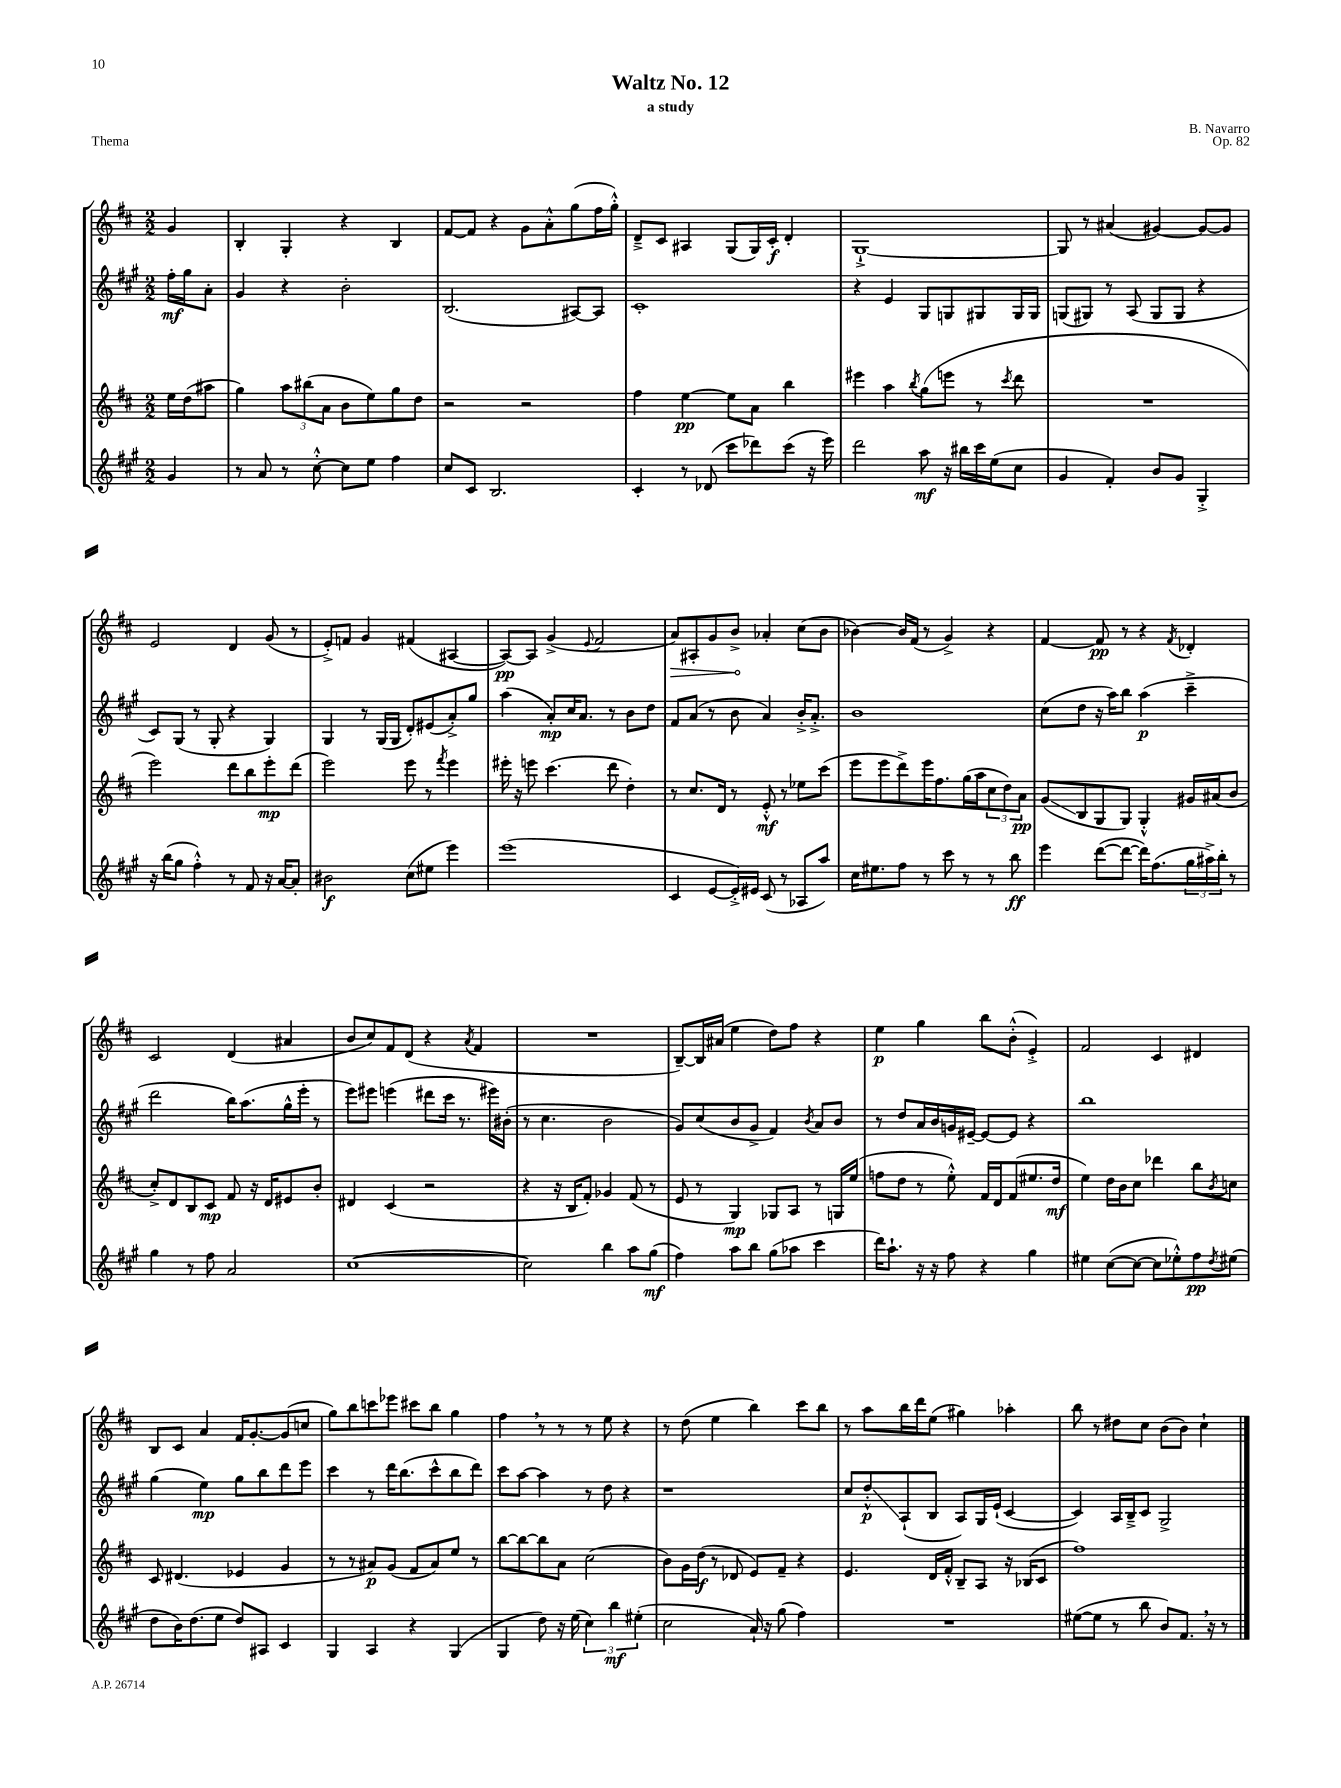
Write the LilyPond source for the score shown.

\header { title = "Waltz No. 12" composer = "B. Navarro" subtitle = "a study" opus = "Op. 82" piece = "Thema" }
<<
\new StaffGroup <<
\new Staff = "s0" {
    \clef treble \key d \major \numericTimeSignature \time 2/2 \partial 4
    g'4 |
    b4-. g4-. r4 b4 |
    fis'8~ fis'8 r4 g'8 a'8-.-^ g''8( fis''16 g''16-.-^) |
    d'8---> cis'8 ais4 g8( g16) cis'16-.\f d'4-. |
    g1~-!-> |
    g8 r8 ais'4( gis'4~) gis'8~ gis'8 |
    e'2 d'4 g'8( r8 |
    e'8-.->) f'8 g'4 fis'4( ais4~ |
    ais8~\pp) ais8 g'4->( \appoggiatura { e'8 } fis'2 |
    \once \override Hairpin.circled-tip = ##t a'8\>) ais8-. g'8 b'8->\! aes'4-. cis''8( b'8 |
    bes'4~) bes'16 fis'16( r8 g'4->) r4 |
    fis'4~ fis'8\pp r8 r4 \acciaccatura { fis'8 } des'4-. |
    cis'2 d'4( ais'4 |
    b'8 cis''8) fis'8 d'8( r4 \acciaccatura { a'8 } fis'4 |
    R1 |
    b8~--) b16 ais'16( e''4 d''8) fis''8 r4 |
    e''4\p g''4 b''8 b'8-.-^( e'4-.->) |
    fis'2 cis'4 dis'4 |
    b8 cis'8 a'4 fis'16 g'8.~-. g'8( c''8 |
    g''8) b''8 c'''8 ees'''8 cis'''8 b''8 g''4 |
    fis''4 \breathe r8 r8 r8 e''8 r4 |
    r8 d''8( e''4 b''4) cis'''8 b''8 |
    r8 a''8 b''16 d'''16 e''8( gis''4) aes''4-. |
    b''8 r8 dis''8 cis''8 b'8( b'8) cis''4-! \bar "|." |
}
\new Staff = "s1" {
    \clef treble \key a \major \numericTimeSignature \time 2/2 \partial 4
    fis''16-.\mf gis''16 a'8-. |
    gis'4 r4 b'2-. |
    b2.( ais8~) ais8 |
    cis'1-. |
    r4 e'4 gis8 g8 gis8 gis16 gis16 |
    g8( gis8) r8 a8( gis8 gis8 r4 |
    cis'8) gis8( r8 gis8-. r4 gis4) |
    gis4 r8 gis16( gis16 d'8-.) eis'8( a'8-.->) gis''8 |
    a''4( a'8-.\mp) cis''16 a'8. r8 b'8 d''8 |
    fis'8 a'8( r8 b'8 a'4) b'16-.-> a'8.-.-> |
    b'1 |
    cis''8( d''8 r16 a''16) b''8 a''4\p( cis'''4---> |
    d'''2 b''16) a''8.( gis''16-^ e'''16-. r8 |
    e'''8) eis'''8 e'''4( dis'''8 cis'''16 r8. eis'''16) bis'16-.( |
    r8 cis''4. b'2 |
    gis'8) cis''8( b'8 gis'8-> fis'4) \acciaccatura { b'8 } a'8 b'8 |
    r8 d''8 a'16 b'16 g'16 eis'16~-- eis'8~ eis'8 r4 |
    b''1 |
    gis''4( e''4\mp) gis''8 b''8 d'''8 e'''8 |
    cis'''4 r8 d'''16 b''8.( cis'''8-^ b''8 d'''8) |
    cis'''8 a''8~ a''4 r8 d''8 r4 |
    r1 |
    cis''8 d''8-.-^\glissando\p a8-!( b8 a8) gis16 e'16-!( cis'4~ |
    cis'4) a16 b16---> cis'8 gis2-> \bar "|." |
}
\new Staff = "s2" {
    \clef treble \key d \major \numericTimeSignature \time 2/2 \partial 4
    e''16 d''16( ais''8 |
    g''4) \tuplet 3/2 { a''8 bis''8( a'8 } b'8 e''8) g''8 d''8 |
    r2 r2 |
    fis''4 e''4~\pp e''8 a'8 b''4 |
    eis'''4 a''4 \acciaccatura { b''8 } g''8( e'''8 r8 \acciaccatura { cis'''8 } d'''8 |
    R1 |
    e'''2) d'''8 b''8 e'''8-.\mp d'''8( |
    e'''2) e'''8 r8 \acciaccatura { fis'''8 } e'''4 |
    eis'''16-. r16 e'''8 cis'''4.( d'''8 d''4-.) |
    r8 cis''8. d'16 r8 e'8-.-^\mf r8 ees''8 cis'''8( |
    e'''8 e'''8 d'''8->) e'''16 fis''8. g''16( a''16 \tuplet 3/2 { cis''8 d''8) a'8\pp } |
    g'8\glissando( b8 g8 g8) g4-.-^ gis'16 ais'16( b'8 |
    cis''8-.->) d'8 b8 cis'8\mp fis'8 r16 d'16 eis'8 b'8-. |
    dis'4 cis'4( r2 |
    r4 r16 b16 fis'8-.) ges'4 fis'8( r8 |
    e'8 r8 g4\mp) ges8 a8 r8 g16 e''16( |
    f''8 d''8 r8 e''8-.-^) fis'16 d'16 fis'8( eis''8. d''16\mf |
    e''4) d''16 b'16 cis''8 des'''4 b''8 \acciaccatura { b'8 } c''8 |
    cis'8 dis'4.( ees'4 g'4 |
    r8 r8 ais'8\p) g'8( fis'8 ais'8) e''8 r8 |
    b''8~ b''8~ b''8 a'8 cis''2( |
    b'8) g'16 d''16\f( r8 des'8 e'8) fis'8-- r4 |
    e'4. d'16 fis'16-.-^ b8-- a8 r16 bes16( cis'8 |
    fis''1) \bar "|." |
}
\new Staff = "s3" {
    \clef treble \key a \major \numericTimeSignature \time 2/2 \partial 4
    gis'4 |
    r8 a'8 r8 cis''8~-.-^ cis''8 e''8 fis''4 |
    cis''8 cis'8 b2. |
    cis'4-. r8 des'8( cis'''8 des'''8) cis'''8( r16 e'''16) |
    d'''2 a''8\mf r16 bis''16 cis'''16 e''16( cis''8 |
    gis'4 fis'4-.) b'8 gis'8 gis4-.-> |
    r16 b''16( gis''8 fis''4-.-^) r8 fis'8 r16 a'16~ a'8-. |
    bis'2\f cis''8( eis''8 e'''4) |
    e'''1( |
    cis'4 e'8~ e'16-.->) eis'16 cis'8( r8 aes8 a''8) |
    cis''16 eis''8. fis''8 r8 cis'''8 r8 r8 b''8\ff |
    e'''4 d'''8~( d'''8~ d'''16) fis''8.( \tuplet 3/2 { gis''16 ais''16->) b''16-. } r8 |
    gis''4 r8 fis''8 a'2 |
    cis''1~( |
    cis''2) b''4 a''8 gis''8\mf( |
    fis''4) a''8 b''8 gis''8( aes''8 cis'''4 |
    d'''16) a''8.-! r16 r16 fis''8 r4 gis''4 |
    eis''4 cis''8~( cis''8~ cis''8 ees''8-.-^) fis''8\pp \acciaccatura { d''8 } eis''8( |
    d''8 b'16) d''8.( e''8 d''8) ais8 cis'4 |
    gis4 a4 r4 gis4( |
    gis4 d''8) r16 e''16( \tuplet 3/2 { cis''4) b''4\mf eis''4-.( } |
    cis''2 a'16-!) r16 gis''8( fis''4) |
    R1 |
    eis''8~( eis''8 r8 b''8 b'8) fis'8. \breathe r16 r8 \bar "|." |
}
>>
>>
\layout { \context { \Score \remove "Bar_number_engraver" } }
